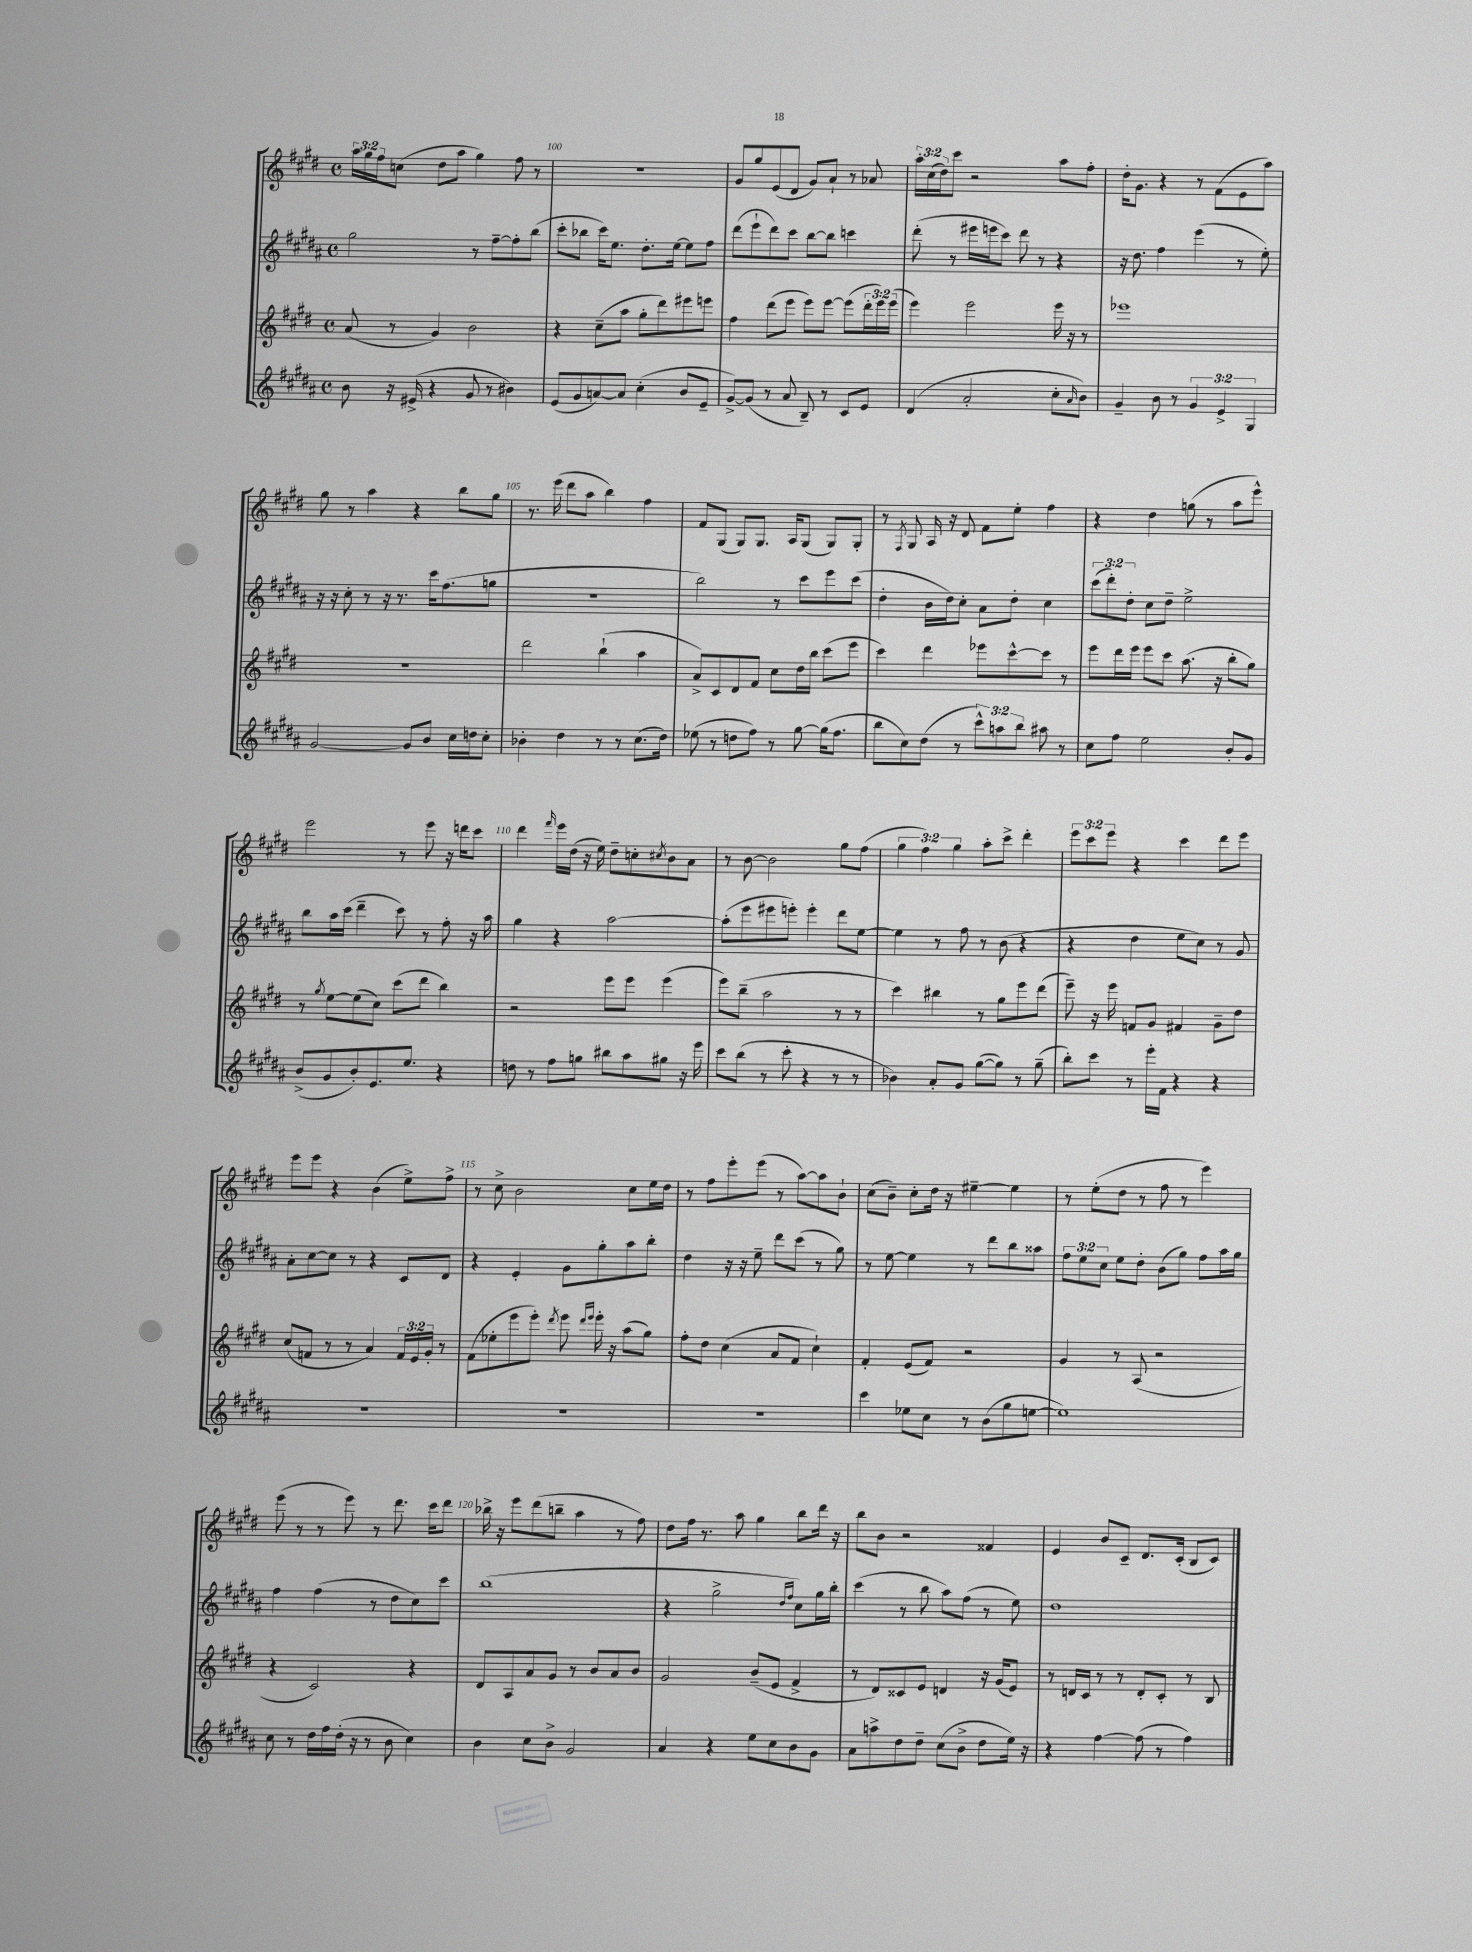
<<
\new StaffGroup <<
\new Staff = "s0" {
    \clef treble \key e \major \defaultTimeSignature \time 4/4 \override Staff.TupletNumber.text = #tuplet-number::calc-fraction-text
    \tuplet 3/2 { a''16 gis''16 fis''16 } c''8( dis''8 a''8 gis''4) fis''8 r8 |
    r1 |
    gis'8 gis''8 e'8( dis'8 gis'8) a'8-! r8 aes'8 |
    \tuplet 3/2 { a''16-. cis''16( dis''16) } cis'''8 r2 a''8 fis''8-. |
    dis''16-. gis'8. r4 r8 fis'8( e'8 a''8) |
    gis''8 r8 a''4 r4 b''8 gis''8 |
    r8. e'''16( dis'''8 a''8 b''4) fis''4 |
    fis'8 gis8( gis8) gis8. a16 gis8( gis8) gis8-. |
    r8 \acciaccatura { fis8 } gis8 a16 r16 dis'8 fis'8 e''8-. fis''4 |
    r4 dis''4 g''8( r8 a''8 e'''8-^) |
    e'''2 r8 e'''8 r16 d'''16 cis'''8 |
    dis'''4 \grace { fis'''16 } e'''16 dis''16( r16 e''16) dis''8-- c''8-. \acciaccatura { cis''8 } b'8 a'8 |
    r8 b'8~ b'2 gis''8 fis''8( |
    \tuplet 3/2 { gis''4 fis''4) gis''4 } a''8-. cis'''8-> dis'''4-. |
    \tuplet 3/2 { e'''8 cis'''8 e'''8 } r4 cis'''4 dis'''8 e'''8 |
    e'''8 e'''8 r4 b'4( e''8->) fis''8-> |
    r8 cis''8-> b'2 cis''8 e''16 dis''16 |
    r8 fis''8 e'''8-. e'''8( r8 a''8~) a''8 b'8-! |
    cis''8( b'8--) cis''8-. dis''16 r16 eis''4~-- eis''4 |
    r8 e''8-.( dis''8 r8 fis''8 r8 e'''4) |
    e'''8( r8 r8 e'''8) r8 dis'''8. cis'''16 dis'''8 |
    bes''16-> r16 e'''8 dis'''8( b''8-- a''4 r8 fis''8) |
    dis''8 fis''16 r8. a''8 gis''4 b''8 dis'''16 r16 |
    b''8 b'8 r2 fisis'4 |
    e'4 b'8 cis'8-- dis'8. cis'16-.( b8 cis'8) \bar "|." |
}
\new Staff = "s1" {
    \clef treble \key b \major \defaultTimeSignature \time 4/4 \override Staff.TupletNumber.text = #tuplet-number::calc-fraction-text
    gis''2 r8 fis''8~-- fis''8-. b''8( |
    cis'''8-. bes''8 cis'''16) e''8. dis''8.-. e''16~ e''8 fis''8 |
    dis'''8( e'''8-! dis'''8) cis'''8 b''8~ b''8 c'''4 |
    dis'''8-.( r8 eis'''16 e'''16 cis'''8) dis'''8 r8 r4 |
    r16 dis''8. fis''4 e'''4( r8 e''8-.) |
    r16 r16 cis''8-. r8 r16 r8. cis'''16 fis''8.( g''8 |
    r1 |
    b''2) r8 cis'''8 e'''8 cis'''8( |
    dis''4-. b'16 dis''16) cis''8-. ais'8 dis''8-. cis''4 |
    \tuplet 3/2 { cis'''8( dis'''8-.) dis''8-. } cis''8 dis''8-- e''2-> |
    b''8 ais''16 cis'''16( dis'''4-- cis'''8) r8 fis''8-. r16 ais''16 |
    gis''4 r4 ais''2~ |
    ais''8-.( e'''8 eis'''8 e'''8-.) e'''4-. dis'''8 e''8~ |
    e''4 r8 fis''8 r8 b'8( r4 |
    r4 dis''4 e''8 cis''8) r8 gis'8 |
    ais'8-. cis''8~ cis''8 r8 r4 cis'8 dis'8 |
    r4 e'4-. gis'8 gis''8-. ais''8 b''8-. |
    dis''4 r16 r16 e''8-- dis'''8 cis'''8( r8 gis''8) |
    r8 e''8~ e''4 r8 dis'''8 b''8 aisis''8 |
    \tuplet 3/2 { fis''8 e''8 cis''8 } e''8 dis''8-. b'8( gis''8) fis''8 ais''16 gis''16 |
    fis''4 fis''4( r8 dis''8 cis''8) cis'''8 |
    b''1( |
    r4 gis''2-> \grace { dis''16 fis''16 } cis''8) gis''16 b''16-. |
    cis'''4( r8 b''8 ais''8) fis''8( r8 e''8) |
    dis''1 \bar "|." |
}
\new Staff = "s2" {
    \clef treble \key e \major \defaultTimeSignature \time 4/4 \override Staff.TupletNumber.text = #tuplet-number::calc-fraction-text
    a'8( r8 gis'4) b'2 |
    r4 cis''8--( a''8 gis''8-. dis'''8) eis'''8 e'''8 |
    fis''4 dis'''8( e'''8 e'''8) e'''8~ e'''8( \tuplet 3/2 { dis'''16-. e'''16) e'''16( } |
    e'''4) e'''2 e'''16 r16 r8 |
    ees'''1 |
    r1 |
    dis'''2 b''4-!( a''4 |
    a'8->) cis'8 dis'8 fis'8 cis''8 dis''16 b''16 cis'''8( e'''8 |
    cis'''4) dis'''4 ees'''8 cis'''8~-^ cis'''8 r8 |
    e'''8 dis'''16 e'''16 e'''8 cis'''8 a''8.( r16 b''8-. gis''8) |
    r8 \acciaccatura { gis''8 } e''8~ e''8( cis''8) cis'''8( dis'''8 b''4) |
    r2 e'''8 e'''8 e'''4( |
    e'''8) b''8--( a''2 r8 r8 |
    cis'''4) bis''4 r8 gis''8 e'''8 dis'''8( |
    e'''8--) r16 e'''16 f'8 gis'8 fis'4 gis'8-- dis''8 |
    cis''8( f'8 r8 r8 a'4) \tuplet 3/2 { f'16 e'16 gis'16-. } r8 |
    fis'8( ees''8-. e'''8 e'''8-.) \acciaccatura { dis'''8 } e'''8 \grace { dis'''16 e'''16 } e'''16-. r16 a''8( gis''8) |
    fis''8-. dis''8 cis''4( a'8 fis'8 cis''4-!) |
    fis'4-. e'8( fis'8) r2 |
    gis'4 r8 a8( r2 |
    r4 cis'2) r4 |
    dis'8 a8 a'8 gis'8 r8 b'8 a'8 b'8 |
    gis'2 b'8--( e'8 fis'4-> |
    r8 dis'8) cisis'8 e'8 d'4 r16 gis'16( e'8) |
    r8 d'16 cis'16 r8 r8 d'8-. cis'8-. r8 b8 \bar "|." |
}
\new Staff = "s3" {
    \clef treble \key b \major \defaultTimeSignature \time 4/4 \override Staff.TupletNumber.text = #tuplet-number::calc-fraction-text
    b'8 r16 eis'16->( r4 gis'8 r8 bis'4) |
    e'8( gis'8 a'8~) a'8 cis''4-.( b'8 e'8-- |
    gis'8~->) gis'8( r8 ais'8 b8--) r8 cis'8 e'8 |
    dis'4( ais'2-. cis''8-. \grace { ais'16 } b'8) |
    gis'4-- b'8 r8 \tuplet 3/2 { gis'4 e'4-> gis4 } |
    gis'2~ gis'8 b'8 cis''16 d''16 cis''8-. |
    bes'4-. dis''4 r8 r8 cis''8.( dis''16) |
    ees''8( r8 d''8 fis''8) r8 gis''8~ gis''16( fis''8. |
    b''8 cis''8) dis''8( r8 \tuplet 3/2 { cis'''8-^) a''8 b''8 } ais''8 r8 |
    cis''8 fis''8 e''2 b'8-. gis'8 |
    b'8->( gis'8 b'8-.) e'8. e''8. r4 |
    d''8 r8 fis''8 g''8 bis''8 ais''8 gis''8 r16 e'''16 |
    cis'''8 b''8( r8 cis'''8-. r4 r8 r8 |
    bes'4) ais'8-. gis'8 gis''8~( gis''8) r8 gis''8--( |
    b''8-.) cis'''8 r8 e'''16-. fis'16 r4 r4 |
    R1 |
    R1 |
    R1 |
    cis'''4 ees''8 cis''8 r8 b'8( gis''8 e''8~ |
    e''1) |
    cis''8 r8 dis''16 fis''16 dis''16-.( r16 r8 b'8 cis''4) |
    b'4 cis''8 b'8-> gis'2 |
    ais'4 r4 e''8 cis''8 b'8 gis'8 |
    ais'8 a''8-> dis''8 dis''8-- cis''8( b'8-> dis''8 e''16) r16 |
    r4 fis''4~ fis''8( r8 fis''4) \bar "|." |
}
>>
>>
\layout { \context { \Score currentBarNumber = #99 \override BarNumber.break-visibility = ##(#f #t #t) barNumberVisibility = #(every-nth-bar-number-visible 5) } }
